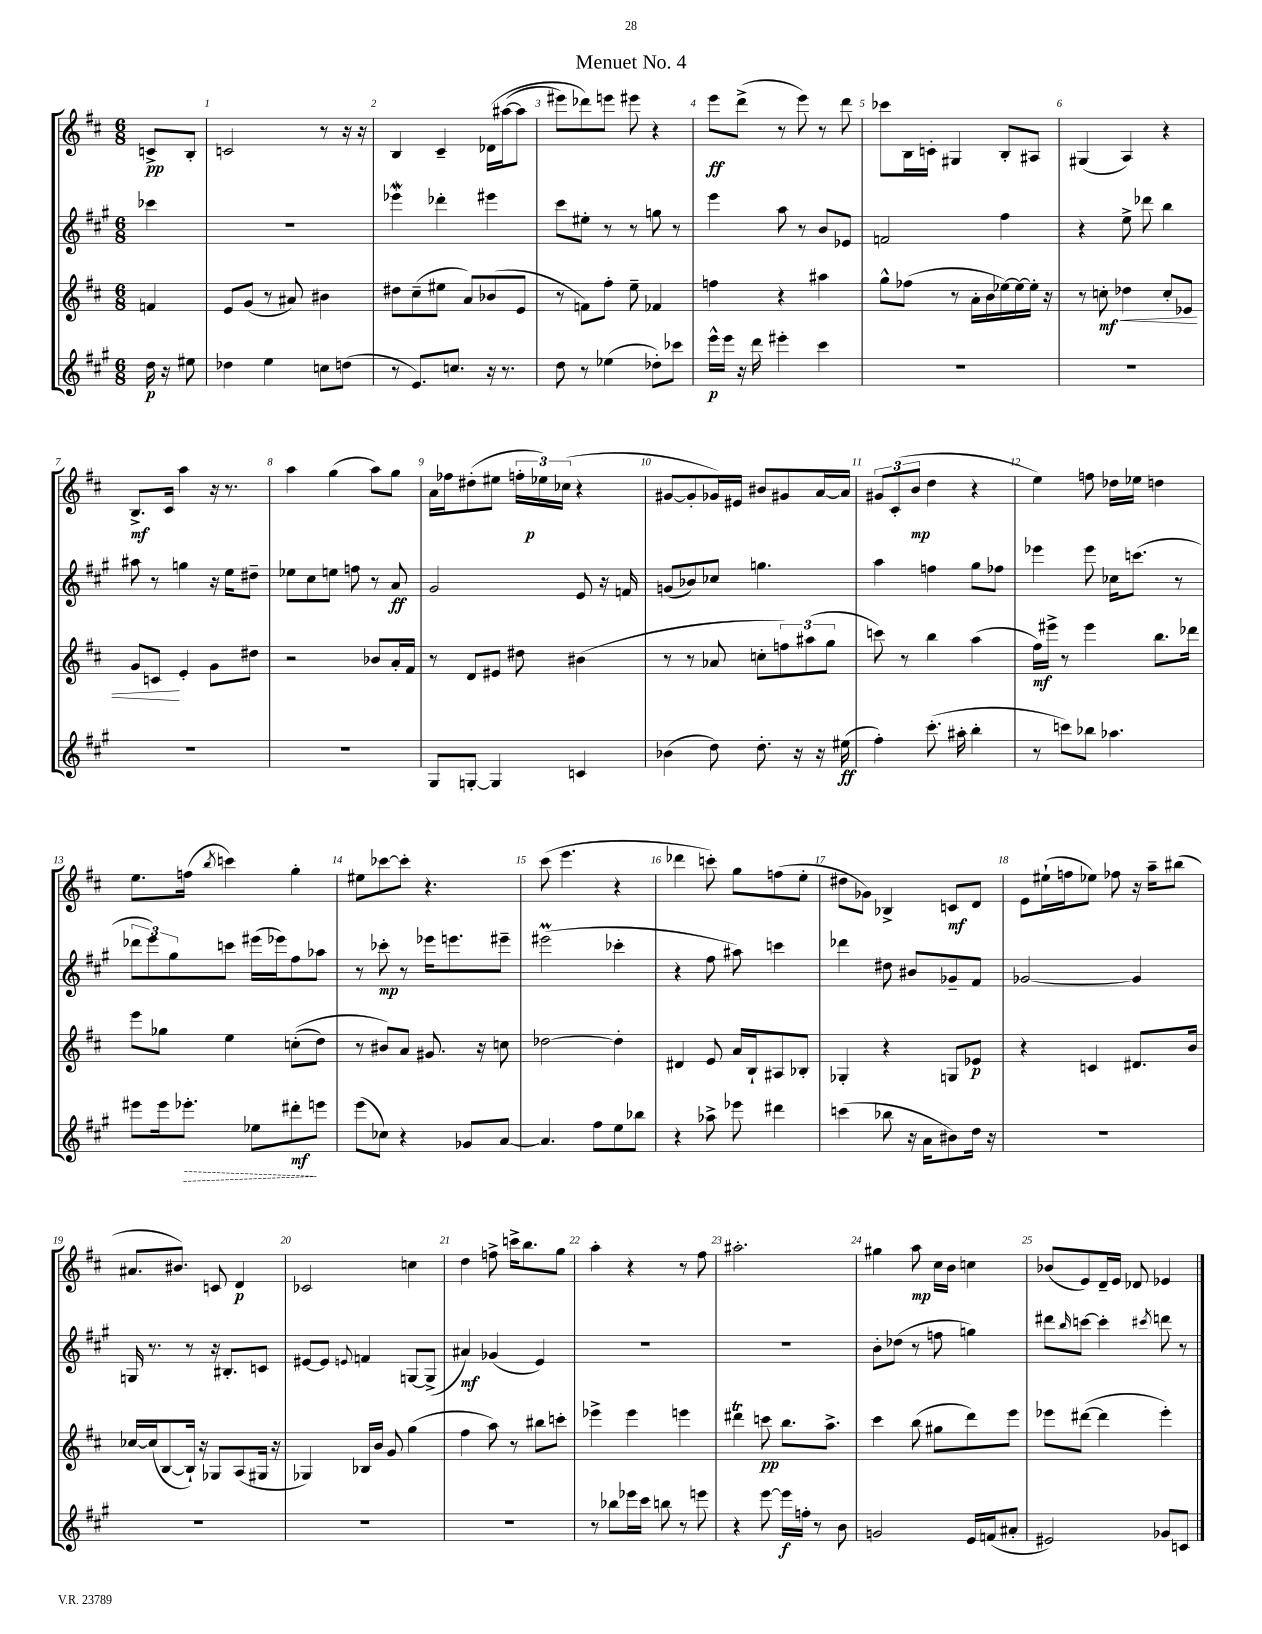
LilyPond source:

\header { title = "Menuet No. 4" }
<<
\new StaffGroup <<
\new Staff = "s0" {
    \clef treble \key d \major \numericTimeSignature \time 6/8 \partial 4
    c'8->\pp b8-. |
    c'2 r8 r16 r16 |
    b4 cis'4-- des'16\( ais''16~( ais''8 |
    eis'''8) des'''8\) e'''8 eis'''8 r4 |
    e'''8\ff d'''8->( r8 e'''8) r8 d'''8 |
    ces'''8 b16 c'16-. gis4 b8-. ais8 |
    gis4( a4) r4 |
    b8.->\mf cis'16 a''4 r16 r8. |
    a''4 g''4( a''8) g''8 |
    a'16 fes''16 dis''8-.( eis''8 \tuplet 3/2 { f''16-. ees''16\p) ces''16( } r4 |
    gis'8~ gis'8-. ges'16) eis'16 bis'8 gis'8 a'16~ a'16 |
    \tuplet 3/2 { gis'8 cis'8-.( b'8\mp } d''4 r4 |
    e''4) f''8 des''16 ees''16 d''4 |
    e''8. f''16( \acciaccatura { b''8 } c'''4) g''4-. |
    eis''8 ces'''8~ ces'''8-. r4. |
    cis'''8( e'''4. r4 |
    des'''4 c'''8-.) g''8 f''8( e''8-. |
    dis''8 ges'8) bes4-> c'8\mf d'8 |
    e'8 eis''16-!( f''16 ees''8) fes''8 r16 a''16-- bis''8( |
    ais'8. bis'8.) c'8 d'4\p |
    ces'2 c''4 |
    d''4 f''8-> c'''16-> b''8. g''8 |
    a''4-. r4 r8 fis''8 |
    ais''2.-. |
    gis''4 a''8\mp cis''16 b'16 c''4 |
    bes'8( e'8) d'16-- e'16 des'8 ees'4 \bar "|." |
}
\new Staff = "s1" {
    \clef treble \key a \major \numericTimeSignature \time 6/8 \partial 4
    ces'''4 |
    R2. |
    ees'''4\mordent des'''4-. eis'''4 |
    cis'''8 eis''8-. r8 r8 g''8 r8 |
    e'''4 a''8 r8 b'8 ees'8 |
    f'2 fis''4 |
    r4 e''8-> des'''8 b''4 |
    ais''8 r8 g''4 r16 e''16 dis''8-- |
    ees''8 cis''8 e''8 f''8 r8 a'8\ff |
    gis'2 e'8 r16 f'16 |
    g'8( bes'8) ces''8 g''4. |
    a''4 f''4 gis''8 fes''8 |
    ees'''4 ees'''8 ces''16 c'''8.( r8 |
    \tuplet 3/2 { des'''8 e'''8) gis''8 } c'''8 eis'''16( ees'''16) fis''8 aes''8 |
    r8 ces'''8-.\mp r8 ees'''16 e'''8. eis'''8-- |
    eis'''2\prall( ces'''4-. |
    r4 fis''8 ais''8) c'''4 |
    des'''4 dis''8 bis'8 ges'8-- fis'8 |
    ges'2~ ges'4 |
    g16 r8. r8 r16 bis8.-. c'8 |
    eis'8~ eis'8 \appoggiatura { e'8 } f'4 g8~ g8->( |
    ais'4\mf) ges'4( e'4) |
    R2. |
    R2. |
    b'8-. des''8( r8 f''8 g''4) |
    dis'''8 \grace { b''16 } c'''8~ c'''4-. \acciaccatura { cis'''8 } d'''8 r8 \bar "|." |
}
\new Staff = "s2" {
    \clef treble \key d \major \numericTimeSignature \time 6/8 \partial 4
    f'4 |
    e'8 g'8( r8 ais'8) bis'4 |
    dis''8 cis''8--( eis''8 a'8) bes'8( e'8 |
    r8 f'8) fis''8-. e''8-- fes'4 |
    f''4 r4 ais''4 |
    g''8-^ fes''8( r8 a'16-. b'16 ees''16~) ees''16~ ees''16-. r16 |
    r8 c''8-.\mf\< des''4 c''8-. ees'8 |
    g'8 c'8\! e'4-. g'8 dis''8 |
    r2 bes'8 a'16-. fis'16 |
    r8 d'8 eis'8 dis''8 bis'4( |
    r8 r8 aes'8 c''8-. \tuplet 3/2 { f''8) ais''8( g''8 } |
    c'''8) r8 b''4 a''4( |
    fis''16\mf) eis'''16-> r8 eis'''4 b''8. des'''16 |
    e'''8 ges''8 e''4 c''8-.(\( d''8) |
    r8 bis'8\) a'8 gis'8. r16 c''8 |
    des''2~ des''4-. |
    dis'4 e'8 a'16 b16-! ais8 bes8-. |
    ges4-. r4 g8 ees'8\p |
    r4 c'4 dis'8. b'16 |
    ces''16~ ces''16( b8~ b16-!) r16 ges8 a8( gis16 r16 |
    ges4) bes16 b'16 g'8 g''4( |
    fis''4 a''8) r8 bis''8 c'''8-. |
    ees'''4-> ees'''4 e'''4 |
    dis'''4\trill c'''8\pp b''8. a''8.-> |
    cis'''4 b''8( gis''8 d'''8) e'''8 |
    ees'''8 dis'''8~( dis'''4 ees'''4-.) \bar "|." |
}
\new Staff = "s3" {
    \clef treble \key a \major \numericTimeSignature \time 6/8 \partial 4
    d''16\p r16 eis''8 |
    des''4 e''4 c''8 d''8( |
    r8 e'8.) c''8. r16 r8. |
    d''8 r8 ees''4( des''8-.) ces'''8 |
    e'''16-^\p e'''16 r16 d'''16 eis'''4-. cis'''4 |
    R2. |
    R2. |
    R2. |
    R2. |
    gis8 g8~-. g4 c'4 |
    bes'4( d''8) d''8.-. r16 r16 eis''16\ff( |
    fis''4-.) cis'''8.-.( ais''16-. b''4-. |
    r8 c'''8) bes''8 aes''4. |
    eis'''8 eis'''16 \once \override Hairpin.style = #'dashed-line ees'''8.-.\> ees''8 dis'''8-.\mf\! e'''8 |
    e'''8( ces''8) r4 ges'8 a'8~ |
    a'4. fis''8 e''8 bes''8 |
    r4 aes''8-> ees'''8 dis'''4 |
    c'''4( bes''8 r16 a'16 bis'8) d''16 r16 |
    R2. |
    R2. |
    R2. |
    R2. |
    r8 bes''8 ees'''16 cis'''16 b''8 r8 e'''8 |
    r4 e'''8~ e'''16\f f''16-. r8 b'8 |
    g'2 e'16 f'16( ais'8-. |
    eis'2) ges'8 c'8 \bar "|." |
}
>>
>>
\layout { \context { \Score \override BarNumber.break-visibility = ##(#f #t #t) barNumberVisibility = #all-bar-numbers-visible } }
